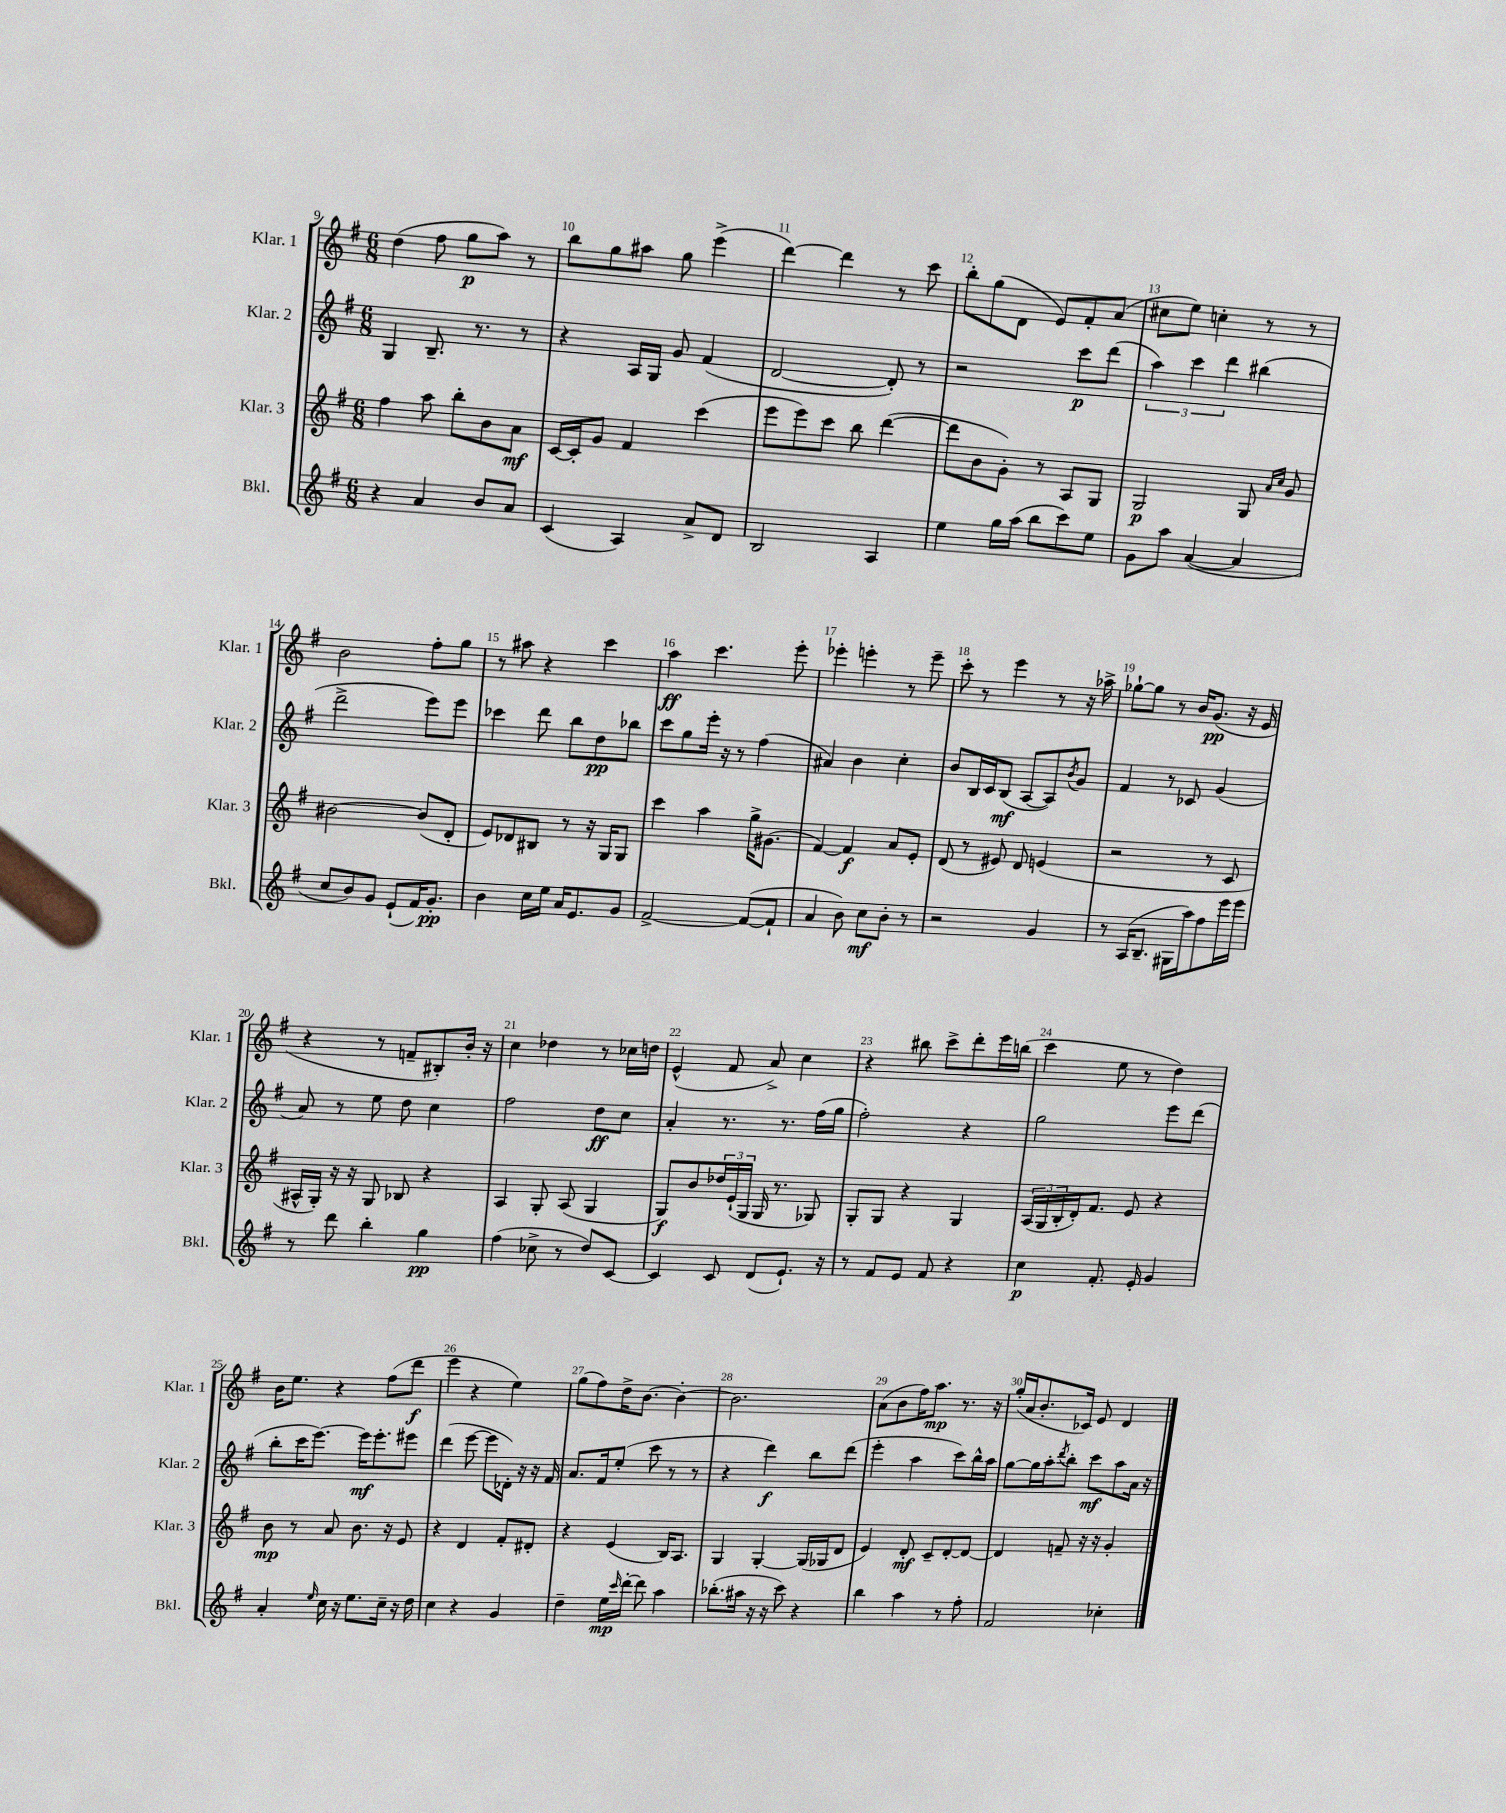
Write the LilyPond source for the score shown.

<<
\new StaffGroup <<
\new Staff = "s0" \with { instrumentName = "Klar. 1" shortInstrumentName = "Klar. 1" } {
    \clef treble \key g \major \numericTimeSignature \time 6/8
    d''4( fis''8 g''8\p a''8) r8 |
    b''8 g''8 ais''8 g''8 e'''4->( |
    d'''4~) d'''4 r8 c'''8 |
    b''8-. g''8( d'8 e'8) fis'8-. a'8( |
    cis''8 e''8) c''4-. r8 r8 |
    b'2 fis''8-. g''8 |
    r8 ais''8 r4 c'''4 |
    a''4\ff c'''4. e'''8-. |
    ees'''4-. e'''4-. r8 e'''8-- |
    c'''8-. r8 e'''4 r8 r16 aes''16-> |
    ges''8~-! ges''8 r8 b'16 g'8.\pp( r16 e'16 |
    r4 r8 f'8-- bis8-.) b'16-. r16 |
    c''4 des''4 r8 ces''16 d''16 |
    e'4-^( fis'8 a'8->) c''4 |
    r4 bis''8 c'''8-> d'''8-. e'''16 b''16( |
    c'''4 e''8 r8 d''4) |
    b'16 e''8. r4 fis''8( d'''8\f |
    e'''4 r4 e''4) |
    g''8( fis''8) d''16-> b'8.~ b'4~-. |
    b'2. |
    a'8( b'8 fis''16) a''8.\mp r8. r16 |
    g''16-.( a'16 b'8.-. ces'16) e'8 d'4 \bar "|." |
}
\new Staff = "s1" \with { instrumentName = "Klar. 2" shortInstrumentName = "Klar. 2" } {
    \clef treble \key g \major \numericTimeSignature \time 6/8
    g4 b8.-- r8. r8 |
    r4 a16 g16 g'8 fis'4( |
    d'2~ d'8-.) r8 |
    r2 c'''8\p d'''8( |
    \tuplet 3/2 { a''4) c'''4 d'''4 } bis''4( |
    d'''2-> e'''8) e'''8 |
    ces'''4 d'''8 b''8 d''8\pp bes''8 |
    c'''8 g''8 e'''16-. r16 r8 fis''4( |
    ais'4) b'4 c''4-. |
    b'8 b16 c'16 b8\mf( a8~ a8) \acciaccatura { b'8 } g'8 |
    fis'4 r8 ces'8 g'4( |
    a'8) r8 e''8 d''8 c''4 |
    fis''2 d''8\ff c''8 |
    a'4-. r8. r8. fis''16( g''16 |
    fis''2-.) r4 |
    g''2 e'''8 d'''8( |
    b''8-. c'''16 e'''8.~) e'''16\mf e'''8.-. eis'''8 |
    d'''4( e'''8~ e'''8 des'16-.) r16 r16 fis'16 |
    a'8. fis'16 e''8-.( c'''8 r8 r8 |
    r4 d'''4\f) b''8 d'''8( |
    e'''4-. a''4 c'''8) b''16-^ a''16 |
    g''8~ g''16 a''16-. \acciaccatura { d'''8 } b''8-. c'''8\mf a''8 a'16 r16 \bar "|." |
}
\new Staff = "s2" \with { instrumentName = "Klar. 3" shortInstrumentName = "Klar. 3" } {
    \clef treble \key g \major \numericTimeSignature \time 6/8
    fis''4 a''8 b''8-. b'8 a'8\mf |
    c'16~ c'16-. g'8 fis'4 c'''4( |
    e'''8 e'''8) c'''8 b''8 d'''4~( |
    d'''8 b'8 g'8-.) r8 a8 g8 |
    g2\p g8 \grace { a'16 c''16 } g'8 |
    bis'2~ bis'8( d'8-. |
    e'8) des'8 bis8 r8 r16 g16 g8 |
    c'''4 a''4 g''16-> gis'8.( |
    fis'4~) fis'4\f a'8 e'8-. |
    d'8( r8 eis'8) d'8 e'4( |
    r2 r8 c'8 |
    ais16-^ g16-.) r16 r16 g8 bes8 r4 |
    a4 g8-. a8( g4 |
    g8\f) b'8 \tuplet 3/2 { des''16 e'16-!( g16 } g16 r8. ges8) |
    g8-. g8 r4 g4 |
    \tuplet 3/2 { a16( g16 b16-. } d'16-.) fis'8. e'8 r4 |
    b'8\mp r8 a'8 b'8. r16 e'8 |
    r4 d'4 fis'8-. dis'8-. |
    r4 e'4( b16) a8. |
    g4 g4~-. g16( ges16 d'8 |
    e'4) d'8-.\mf c'8-- d'8~-. d'8~ |
    d'4 f'8-- r16 r16 g'4-. \bar "|." |
}
\new Staff = "s3" \with { instrumentName = "Bkl." shortInstrumentName = "Bkl." } {
    \clef treble \key g \major \numericTimeSignature \time 6/8
    r4 a'4 b'8 a'8 |
    c'4( a4) a'8-> d'8 |
    b2 a4 |
    e''4 g''16 a''16( b''8 c'''8) e''8 |
    g'8 a''8 a'4~( a'4 |
    c''8 b'8) g'8 e'8-!( fis'16) g'8.-.\pp |
    b'4 c''16 e''16 a'16 e'8. g'8 |
    fis'2~-> fis'8~( fis'8-! |
    a'4 b'8) c''8\mf b'8-. r8 |
    r2 g'4 |
    r8 a16( b8.-- gis16 a''16) fis''8 e'''16 e'''16 |
    r8 d'''8 b''4-. g''4\pp |
    fis''4( ces''8-> r8 d''8) c'8~ |
    c'4 c'8 d'8( e'8.-!) r16 |
    r8 fis'8 e'8 fis'8 r4 |
    c''4\p fis'8.-. e'16-. g'4 |
    a'4-. \grace { e''16 } c''16 r16 e''8. c''16-- r16 d''16 |
    c''4 r4 g'4 |
    d''4-- e''16\mp \grace { c'''16 } d'''16~-. d'''8 a''4 |
    bes''8.-.( ais''16 r16 r16 c'''8) r4 |
    b''4 a''4 r8 fis''8-. |
    fis'2 ces''4-. \bar "|." |
}
>>
>>
\layout { \context { \Score currentBarNumber = #9 \override BarNumber.break-visibility = ##(#f #t #t) barNumberVisibility = #all-bar-numbers-visible } }
